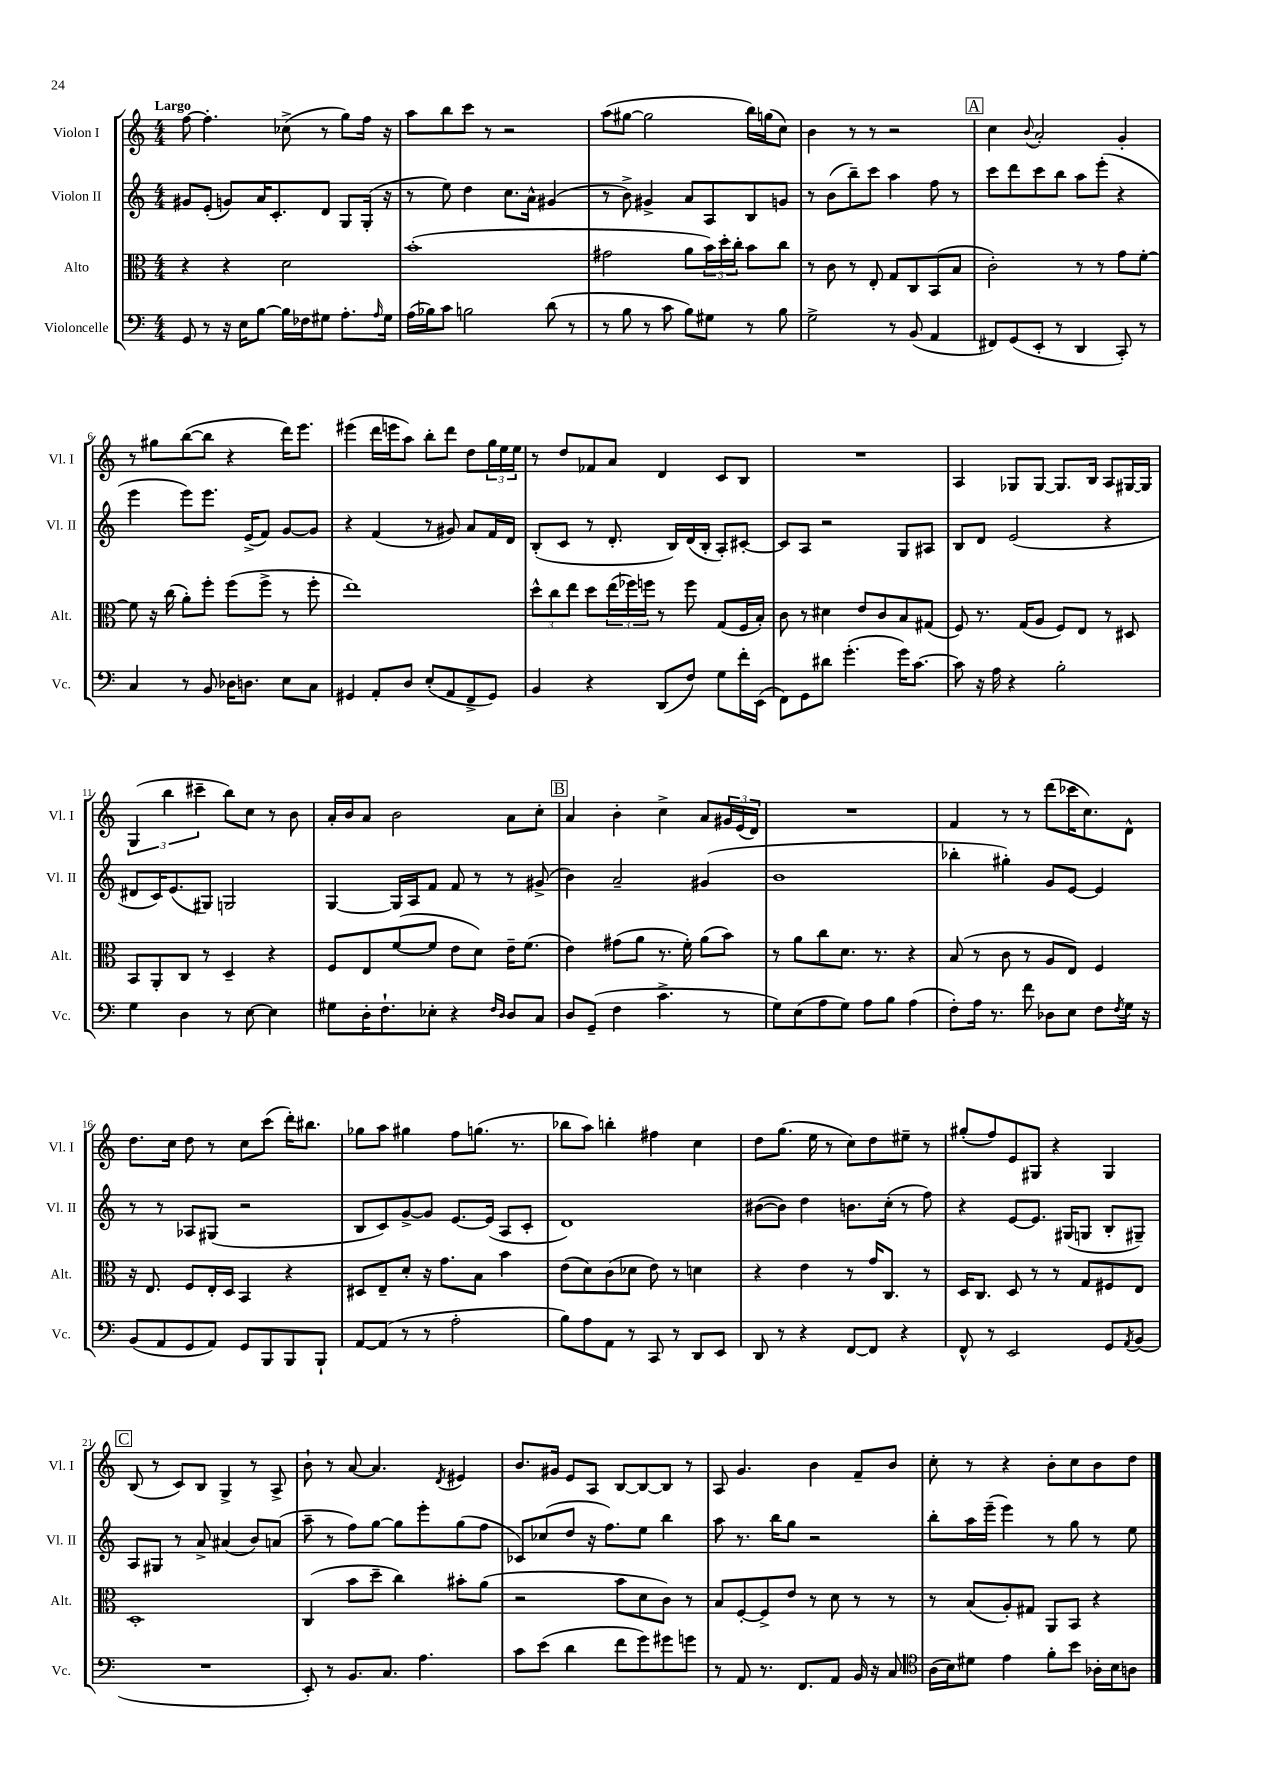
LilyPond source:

<<
\new StaffGroup <<
\new Staff = "s0" \with { instrumentName = "Violon I" shortInstrumentName = "Vl. I" } {
    \clef treble \key c \major \numericTimeSignature \time 4/4 \tempo "Largo"
    f''8~ f''4.-. ces''8->( r8 g''8) f''16 r16 |
    a''8 b''8 c'''8 r8 r2 |
    a''8( gis''8~ gis''2 b''16) g''16( c''8) |
    b'4 r8 r8 r2 |
    \mark \markup { \box "A" } c''4 \appoggiatura { b'8 } a'2-. g'4-. |
    r8 gis''8 b''8~( b''8 r4 d'''16) e'''8. |
    eis'''4( d'''16 e'''16 a''8) b''8-. d'''8 d''8 \tuplet 3/2 { g''16 e''16 e''16 } |
    r8 d''8 fes'8 a'8 d'4 c'8 b8 |
    R1 |
    a4 ges8 ges8~ ges8. b16 a8 gis16~ gis16 |
    \tuplet 3/2 { g4( b''4 cis'''4-- } b''8) c''8 r8 b'8 |
    a'16-. b'16 a'8 b'2 a'8 c''8-. |
    \mark \markup { \box "B" } a'4 b'4-. c''4-> a'8 \tuplet 3/2 { gis'16 e'16( d'16) } |
    R1 |
    f'4 r8 r8 d'''8( ces'''16 c''8.) d'8-^ |
    d''8. c''16 d''8 r8 c''8 c'''8( d'''16-.) bis''8. |
    ges''8 a''8 gis''4 f''8 g''8.( r8. |
    bes''8 a''8) b''4-. fis''4 c''4 |
    d''8 g''8.( e''16 r8 c''8) d''8 eis''8-- r8 |
    gis''8-.( f''8) e'8 gis8 r4 gis4 |
    \mark \markup { \box "C" } b8( r8 c'8) b8 g4-> r8 a8-> |
    b'8-! r8 a'8~ a'4. \acciaccatura { d'8 } eis'4 |
    b'8. gis'16 e'8 a8 b8~ b8~ b8 r8 |
    a8 g'4. b'4 f'8-- b'8 |
    c''8-. r8 r4 b'8-. c''8 b'8 d''8 \bar "|." |
}
\new Staff = "s1" \with { instrumentName = "Violon II" shortInstrumentName = "Vl. II" } {
    \clef treble \key c \major \numericTimeSignature \time 4/4
    gis'8 e'8-.( g'8) a'16 c'8.-. d'8 g8 g16-.( r16 |
    r8 e''8) d''4 c''8. a'16-^ gis'4( |
    r8 b'8->) gis'4-> a'8 a8 b8 g'8 |
    r8 b'8( b''8--) c'''8 a''4 f''8 r8 |
    \mark \markup { \box "A" } c'''8 d'''8 c'''8 b''8 a''8 e'''8-.( r4 |
    e'''4 e'''8) e'''8. e'16->( f'8) g'8~ g'8 |
    r4 f'4( r8 gis'8) a'8 f'16 d'16 |
    b8-.( c'8 r8 d'8.-. b16) d'16( b16-. a8-.) cis'8~-. |
    cis'8 a8 r2 g8 ais8 |
    b8 d'8 e'2( r4 |
    dis'8 c'16) e'8.( gis8) g2 |
    g4~ g16 a16 f'8 f'8 r8 r8 gis'8->( |
    \mark \markup { \box "B" } b'4) a'2-- gis'4( |
    b'1 |
    bes''4-. gis''4-.) g'8 e'8~ e'4 |
    r8 r8 aes8 gis8( r2 |
    b8 c'8) g'8~-> g'8 e'8.~ e'16( a8 c'8-. |
    d'1) |
    bis'8~( bis'8) d''4 b'8. c''16-.( r8 f''8) |
    r4 e'8~ e'8. gis16( g8 b8-. gis8--) |
    \mark \markup { \box "C" } a8 gis8 r8 a'8-> ais'4( b'8) a'8( |
    a''8-- r8 f''8) g''8~ g''8 e'''8-. g''8( f''8 |
    ces'8) ces''8( d''8 r16 f''8.) e''8 b''4 |
    a''8 r8. b''16 g''8 r2 |
    b''8-. a''16 e'''16--( e'''4) r8 g''8 r8 e''8 \bar "|." |
}
\new Staff = "s2" \with { instrumentName = "Alto" shortInstrumentName = "Alt." } {
    \clef alto \key c \major \numericTimeSignature \time 4/4
    r4 r4 d'2 |
    b'1-.( |
    gis'2 a'8 \tuplet 3/2 { b'16) d''16-. c''16-. } b'8 c''8 |
    r8 c'8 r8 e8-. g8 c8 b,8( b8 |
    \mark \markup { \box "A" } c'2-.) r8 r8 g'8 f'8~-. |
    f'8 r16 c''16( a'8-.) f''8-. f''8( f''8-> r8 f''8-. |
    e''1) |
    \tuplet 3/2 { d''8-^ c''8 e''8 } d''8 \tuplet 3/2 { e''16( fes''16) f''16 } r8 f''8 g8( f16 b16-.) |
    c'8 r8 dis'4 e'8 c'8 b8 gis8( |
    f8) r8. g16( a8 f8) e8 r8 dis8 |
    b,8 a,8-. c8 r8 d4-- r4 |
    f8 e8 f'8~( f'8 e'8 d'8) e'16-- f'8.( |
    \mark \markup { \box "B" } e'4) gis'8( a'8 r8. f'16-.) a'8( b'8) |
    r8 a'8 c''8 d'8. r8. r4 |
    b8( r8 c'8 r8 a8 e8) f4 |
    r16 e8. f8 e16-. d16 b,4 r4 |
    dis8 e8-- d'8-. r16 g'8. b8 b'4 |
    e'8( d'8) c'8( des'8 e'8) r8 d'4 |
    r4 e'4 r8 g'16 c8. r8 |
    d16 c8. d8 r8 r8 g8 fis8 e8 |
    \mark \markup { \box "C" } d1-. |
    c4( b'8 d''8-- c''4) bis'8-. a'8( |
    r2 b'8 d'8 c'8) r8 |
    b8 f8~-. f8-> e'8 r8 d'8 r8 r8 |
    r8 b8( a8-.) gis8 a,8 b,8 r4 \bar "|." |
}
\new Staff = "s3" \with { instrumentName = "Violoncelle" shortInstrumentName = "Vc." } {
    \clef bass \key c \major \numericTimeSignature \time 4/4
    g,8 r8 r16 e16 b8~ b16 fes16 gis8 a8.-. \grace { a16 } gis16 |
    a16( bes16) c'8 b2 d'8( r8 |
    r8 b8 r8 c'8 b8) gis8 r8 b8 |
    g2-> r8 b,8( a,4 |
    \mark \markup { \box "A" } fis,8) g,8( e,8-. r8 d,4 c,8-.) r8 |
    c4 r8 b,8 des16 d8. e8 c8 |
    gis,4 a,8-. d8 e8-.( a,8 f,8-> gis,8) |
    b,4 r4 d,8( f8) g8 f'16-. e,16( |
    f,8) g,8 dis'8 g'4.-.( g'16) c'8.~ |
    c'8 r16 a16 r4 b2-. |
    g4 d4 r8 e8~ e4 |
    gis8 d16-. f8.-! ees8-. r4 \grace { f16 d16 } d8 c8 |
    \mark \markup { \box "B" } d8 g,8--( f4 c'4.-> r8 |
    g8) e8( a8 g8) a8 b8 a4( |
    f8-.) a16 r8. f'8 des8 e8 f8 \acciaccatura { f8 } g16 r16 |
    b,8( a,8 g,8 a,8) g,8 b,,8 b,,8 b,,8-! |
    a,8~ a,8( r8 r8 a2-. |
    b8) a8 a,8 r8 c,8 r8 d,8 e,8 |
    d,8 r8 r4 f,8~ f,8 r4 |
    f,8-^ r8 e,2 g,8 \acciaccatura { a,8 } b,8( |
    \mark \markup { \box "C" } R1 |
    e,8-.) r8 b,8. c8. a4. |
    c'8 e'8( d'4 f'8 g'8) gis'8 g'8 |
    r8 a,8 r8. f,8. a,8 b,16 r16 c8 |
    \clef tenor a16( b16) dis'8 e'4 f'8-. b'8 aes16-. b16 a8 \bar "|." |
}
>>
>>
